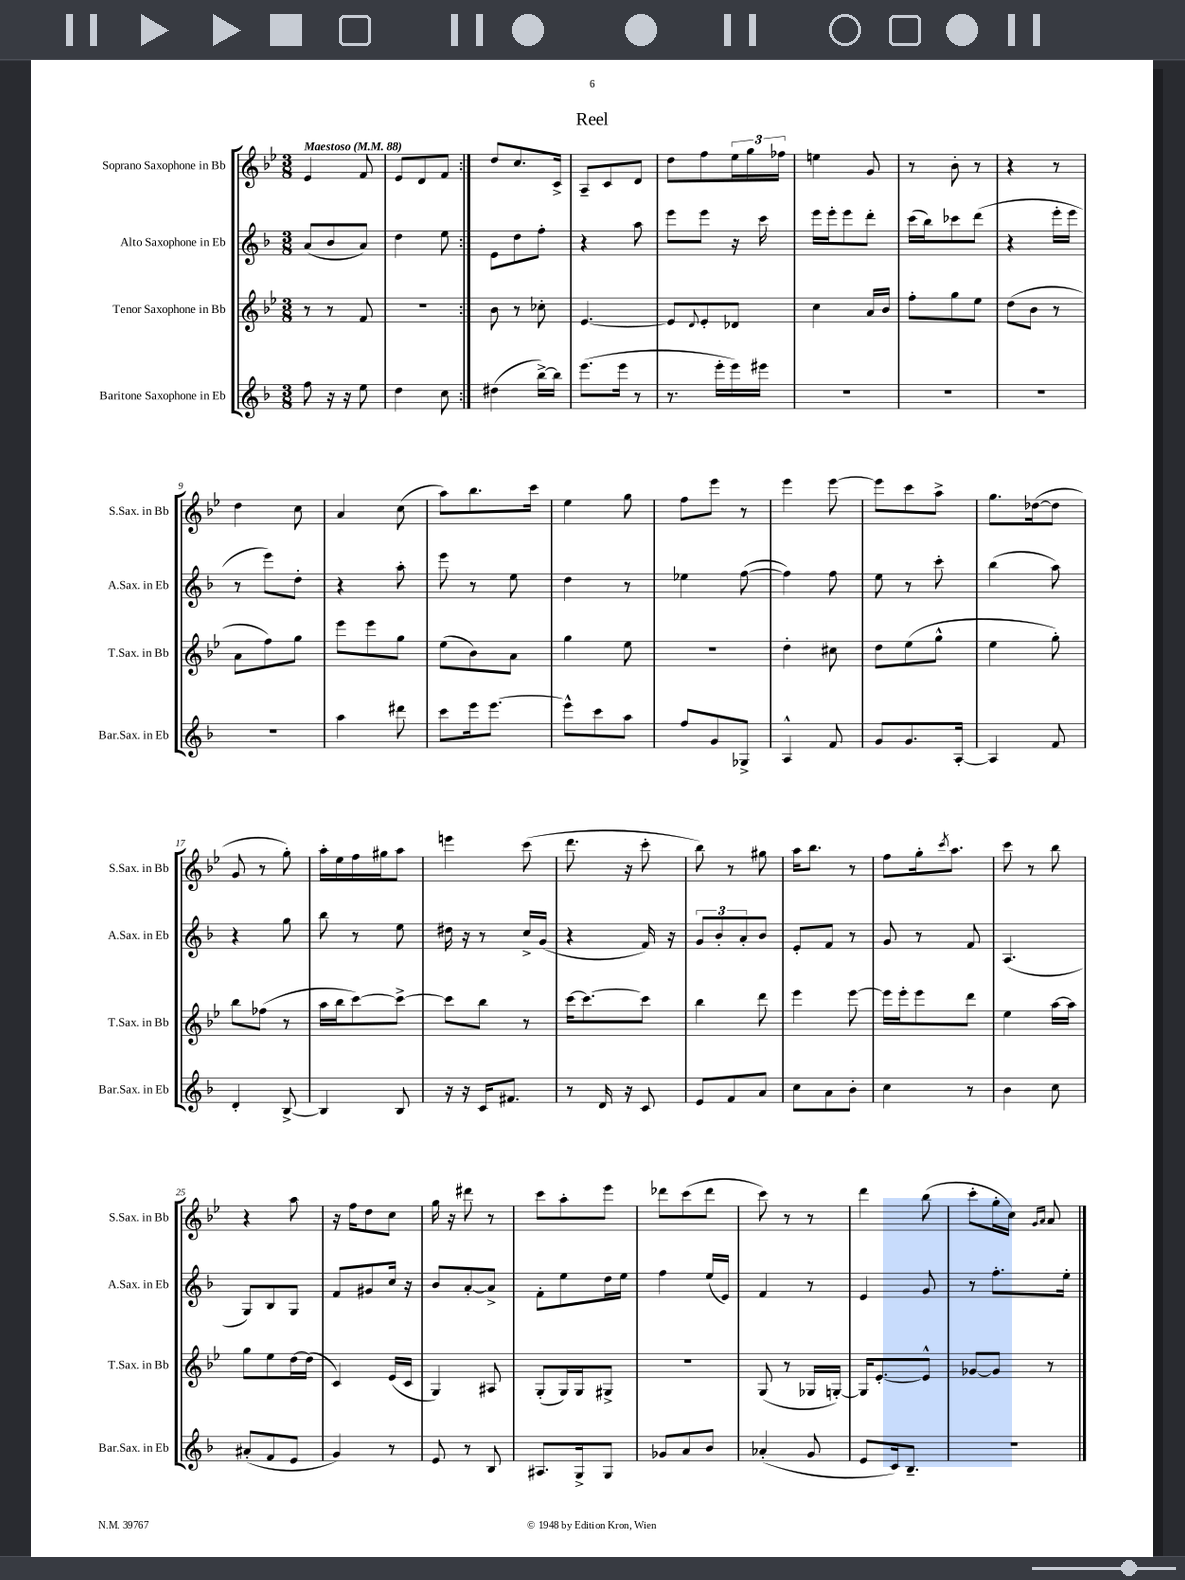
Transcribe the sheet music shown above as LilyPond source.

\header { title = "Reel" }
<<
\new StaffGroup <<
\new Staff = "s0" \with { instrumentName = "Soprano Saxophone in Bb" shortInstrumentName = "S.Sax. in Bb" } {
    \clef treble \key bes \major \numericTimeSignature \time 3/8 \tempo "Maestoso" 4 = 88
    \repeat volta 2 { ees'4 f'8 |
    ees'8 d'8 f'8 | }
    d''8 c''8. c'16-> |
    a8-- c'8 d'8 |
    d''8 f''8 \tuplet 3/2 { ees''16 g''16 fes''16 } |
    e''4 g'8 |
    r8 bes'8-. r8 |
    r4 r8 |
    d''4 c''8 |
    a'4 c''8( |
    a''8) bes''8. c'''16 |
    ees''4 g''8 |
    f''8 ees'''8 r8 |
    ees'''4 ees'''8~ |
    ees'''8 c'''8 a''8-> |
    g''8. des''16~( des''8 |
    g'8 r8 g''8-.) |
    a''16-. ees''16 f''16 gis''16 a''8 |
    e'''4 c'''8( |
    d'''8. r16 c'''8-. |
    bes''8) r8 gis''8 |
    a''16 bes''8. r8 |
    f''8 g''16-. \acciaccatura { c'''8 } a''8. |
    c'''8 r8 bes''8 |
    r4 a''8 |
    r16 f''16 d''8 c''8 |
    g''16 r16 dis'''8 r8 |
    c'''8 a''8-. ees'''8 |
    des'''8 c'''8( des'''8 |
    c'''8) r8 r8 |
    d'''4 bes''8( |
    c'''8-. g''16-. c''16) \grace { g'16 a'16 } a'8 \bar "|." |
}
\new Staff = "s1" \with { instrumentName = "Alto Saxophone in Eb" shortInstrumentName = "A.Sax. in Eb" } {
    \clef treble \key f \major \numericTimeSignature \time 3/8
    \repeat volta 2 { a'8( bes'8 a'8) |
    d''4 e''8 | }
    e'8 d''8 f''8-. |
    r4 a''8 |
    e'''8 e'''8 r16 c'''16 |
    e'''16 e'''16-. e'''8 d'''8-. |
    c'''16( bes''16) ces'''8 d'''8( |
    r4 e'''16-. e'''16 |
    r8 e'''8) d''8-. |
    r4 a''8-. |
    e'''8 r8 e''8 |
    d''4 r8 |
    ees''4 f''8~( |
    f''4) f''8 |
    e''8 r8 c'''8-. |
    bes''4( a''8) |
    r4 g''8 |
    bes''8 r8 e''8 |
    dis''16 r16 r8 c''16-> g'16( |
    r4 f'16) r16 |
    \tuplet 3/2 { g'8 bes'8-. a'8-. } bes'8 |
    e'8-. f'8 r8 |
    g'8 r8 f'8 |
    a4.( |
    g8) bes8 g8 |
    f'8 gis'8 c''16 r16 |
    bes'8 a'8~-. a'8-> |
    f'8-. e''8 d''16 e''16 |
    f''4 e''16( e'16) |
    f'4 r8 |
    e'4 g'8 |
    r8 f''8.-. e''16-. \bar "|." |
}
\new Staff = "s2" \with { instrumentName = "Tenor Saxophone in Bb" shortInstrumentName = "T.Sax. in Bb" } {
    \clef treble \key bes \major \numericTimeSignature \time 3/8
    \repeat volta 2 { r8 r8 f'8 |
    r4. | }
    bes'8 r8 ces''8-. |
    ees'4.~ |
    ees'8 \appoggiatura { d'8 } ees'8-. des'8 |
    c''4 a'16 bes'16 |
    f''8-. g''8 ees''8 |
    d''8( bes'8 r8 |
    a'8 f''8) g''8 |
    ees'''8 ees'''8 g''8 |
    ees''8( bes'8) a'8 |
    g''4 ees''8 |
    R4. |
    d''4-. cis''8 |
    d''8 ees''8( g''8-^ |
    ees''4 g''8-.) |
    bes''8 fes''8( r8 |
    a''16 bes''16 c'''8~) c'''8~-> |
    c'''8 bes''8 r8 |
    c'''16~ c'''8.~ c'''8 |
    bes''4 d'''8 |
    ees'''4 ees'''8~ |
    ees'''16 ees'''16-. ees'''8 d'''8 |
    ees''4 a''16~ a''16 |
    g''8 ees''8 d''16~ d''16( |
    c'4) ees'16( c'16 |
    g4) ais8 |
    g8-.( g16) g16 gis8-> |
    R4. |
    g8( r8 ges16 g16~-.) |
    g16 ees'8.~-. ees'8-^ |
    ges'8~ ges'8 r8 \bar "|." |
}
\new Staff = "s3" \with { instrumentName = "Baritone Saxophone in Eb" shortInstrumentName = "Bar.Sax. in Eb" } {
    \clef treble \key f \major \numericTimeSignature \time 3/8
    \repeat volta 2 { f''8 r16 r16 e''8 |
    d''4 c''8 | }
    dis''4( bes''16~->) bes''16 |
    e'''8.( e'''16 r8 |
    r8. e'''16-. e'''16) eis'''16 |
    r4. |
    R4. |
    R4. |
    R4. |
    a''4 dis'''8 |
    c'''8 e'''16 e'''8.~ |
    e'''8-^ c'''8 a''8 |
    f''8 g'8 ges8-> |
    a4-^ f'8 |
    g'8 g'8. a16~-. |
    a4 f'8 |
    d'4-. bes8~-> |
    bes4 bes8 |
    r16 r16 c'16 fis'8. |
    r8 d'16 r16 c'8 |
    e'8 f'8 a'8 |
    c''8 a'8 bes'8-. |
    c''4 r8 |
    bes'4 c''8 |
    ais'8-.( f'8 e'8 |
    g'4) r8 |
    e'8 r8 bes8 |
    ais8. g16-> g8 |
    ges'8 a'8 bes'8 |
    aes'4-.( g'8 |
    e'8 c'16) bes8.-- |
    R4. \bar "|." |
}
>>
>>
